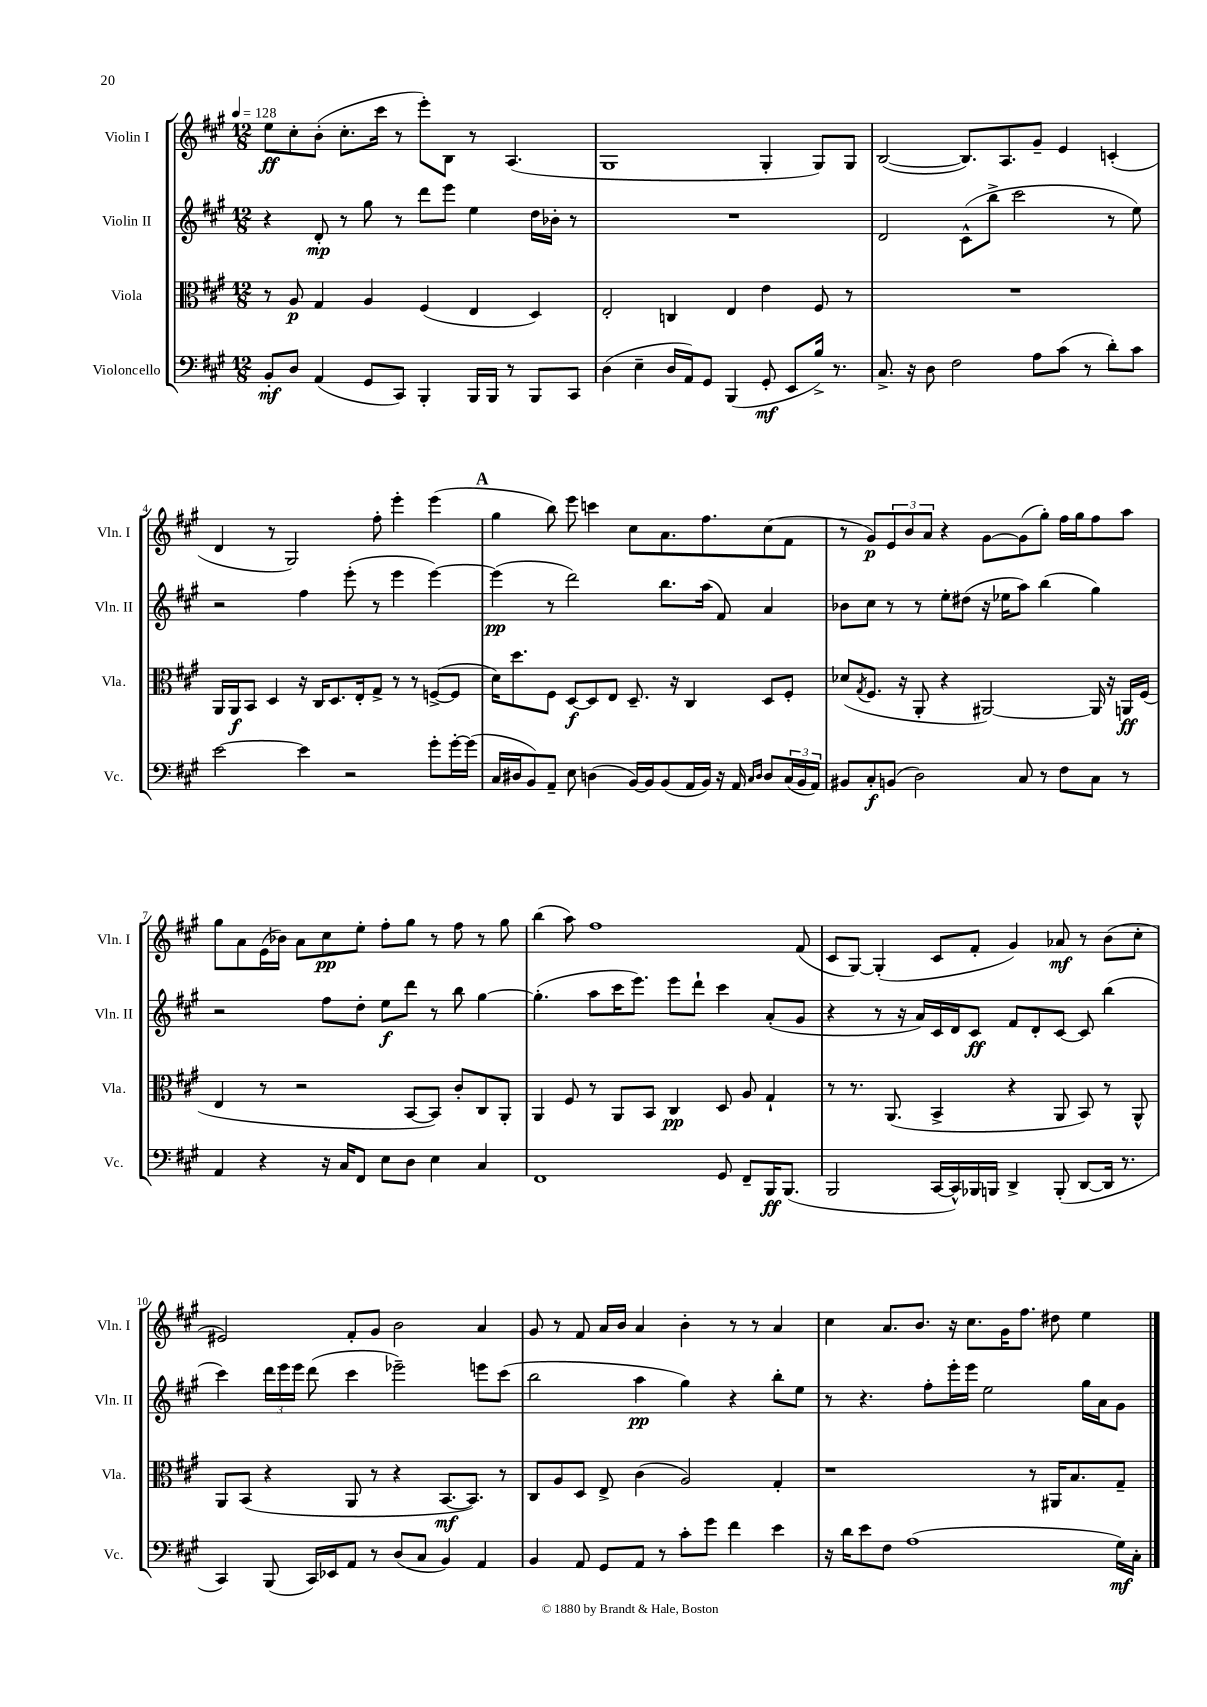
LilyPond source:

<<
\new StaffGroup <<
\new Staff = "s0" \with { instrumentName = "Violin I" shortInstrumentName = "Vln. I" } {
    \clef treble \key a \major \numericTimeSignature \time 12/8 \tempo 4 = 128
    e''8\ff cis''8-. b'8-.( cis''8.-. cis'''16 r8 e'''8-.) b8 r8 a4.( |
    gis1 gis4-. gis8) gis8 |
    b2~( b8.) a8. gis'8-- e'4 c'4-.( |
    d'4 r8 gis2) fis''8-. e'''4-. e'''4( |
    \mark \markup { \bold "A" } gis''4 b''8) e'''8 c'''4 cis''8 a'8. fis''8. cis''8( fis'8 |
    r8 gis'8\p) \tuplet 3/2 { e'8 b'8 a'8 } r4 gis'8~ gis'8( gis''8-.) fis''16 gis''16 fis''8 a''8 |
    gis''8 a'8 e'16( bes'16) a'8 cis''8\pp e''8-. fis''8-. gis''8 r8 fis''8 r8 gis''8 |
    b''4( a''8) fis''1 fis'8( |
    cis'8 gis8~) gis4-.( cis'8 fis'8-. gis'4) aes'8\mf r8 b'8( cis''8-. |
    eis'2) fis'8-. gis'8 b'2 a'4 |
    gis'8 r8 fis'8 a'16 b'16 a'4 b'4-. r8 r8 a'4 |
    cis''4 a'8. b'8. r16 cis''8. gis'16 fis''8. dis''8 e''4 \bar "|." |
}
\new Staff = "s1" \with { instrumentName = "Violin II" shortInstrumentName = "Vln. II" } {
    \clef treble \key a \major \numericTimeSignature \time 12/8
    r4 d'8-.\mp r8 gis''8 r8 d'''8 e'''8 e''4 d''16 bes'16-. r8 |
    R1. |
    d'2 cis'8-^( b''8-> cis'''2 r8 e''8) |
    r2 fis''4 e'''8-.( r8 e'''4 e'''4~) |
    \mark \markup { \bold "A" } e'''4\pp( r8 d'''2) b''8. a''16( fis'8) a'4 |
    bes'8 cis''8 r8 r8 e''8-. dis''8( r16 ees''16 a''8) b''4( gis''4) |
    r2 fis''8 d''8-. e''8\f d'''8 r8 b''8 gis''4~ |
    gis''4.-.( a''8 cis'''16 e'''8.) e'''8 d'''8-! cis'''4 a'8-.( gis'8 |
    r4 r8 r16 a'16) cis'16 d'16 cis'8\ff fis'8 d'8-. cis'8~ cis'8 b''4( |
    cis'''4) \tuplet 3/2 { d'''16 e'''16 e'''16 } d'''8( cis'''4 ees'''2--) e'''8 cis'''8( |
    b''2 a''4\pp gis''4) r4 b''8-. e''8 |
    r8 r4. fis''8-. e'''16-. e'''16 e''2 gis''16 a'16 gis'8 \bar "|." |
}
\new Staff = "s2" \with { instrumentName = "Viola" shortInstrumentName = "Vla." } {
    \clef alto \key a \major \numericTimeSignature \time 12/8
    r8 a8\p gis4 a4 fis4( e4 d4) |
    e2-. c4 e4 e'4 fis8 r8 |
    R1. |
    a,16 a,16\f b,8 d4 r16 cis16 d8. e16-. gis8-> r8 r8 f8~->( f8 |
    \mark \markup { \bold "A" } d'16) d''8. fis8 d8~\f d8 e8 d8.-- r16 cis4 d8 fis8-. |
    des'8( \acciaccatura { gis8 } fis8. r16 a,8-. r4 ais,2~) ais,16 r16 a,16\ff fis16( |
    e4 r8 r2 b,8~ b,8) cis'8-. cis8 a,8-. |
    a,4 fis8 r8 a,8 b,8 cis4\pp d8 a8 gis4-! |
    r8 r8. a,8.( b,4-> r4 a,8 b,8) r8 a,8-^ |
    a,8 b,8( r4 a,8 r8 r4 b,8.~\mf b,8.) r8 |
    cis8 a8 d8 e8-> cis'4( a2) gis4-. |
    r1 r8 ais,16 b8. gis8-- \bar "|." |
}
\new Staff = "s3" \with { instrumentName = "Violoncello" shortInstrumentName = "Vc." } {
    \clef bass \key a \major \numericTimeSignature \time 12/8
    b,8-.\mf d8 a,4( gis,8 cis,8) b,,4-. b,,16 b,,16 r8 b,,8 cis,8 |
    d4( e4-- d16 a,16) gis,8 b,,4( gis,8-.\mf e,8 b16->) r8. |
    cis8.-> r16 d8 fis2 a8 cis'8( r8 d'8-.) cis'8 |
    e'2~ e'4 r2 gis'8-. gis'16~-. gis'16( |
    \mark \markup { \bold "A" } cis16 dis16 b,8) a,8-- e8 d4( b,16~) b,16 b,8( a,16 b,16) r16 a,16 \grace { cis16 d16 } d8 \tuplet 3/2 { cis16( b,16 a,16) } |
    bis,8 cis8-.\f b,8( d2) cis8 r8 fis8 cis8 r8 |
    a,4 r4 r16 cis16 fis,8 e8 d8 e4 cis4 |
    fis,1 gis,8 fis,8-- b,,16\ff b,,8.( |
    b,,2 cis,16~ cis,16-^) bes,,16 b,,16 d,4-> b,,8-.( d,8~ d,16 r8. |
    cis,4) b,,8( cis,16) ees,16 a,8 r8 d8( cis8 b,4) a,4 |
    b,4 a,8 gis,8 a,8 r8 cis'8-. gis'8 fis'4 e'4 |
    r16 d'16 e'8 fis8 a1( gis16\mf) cis16-. \bar "|." |
}
>>
>>
